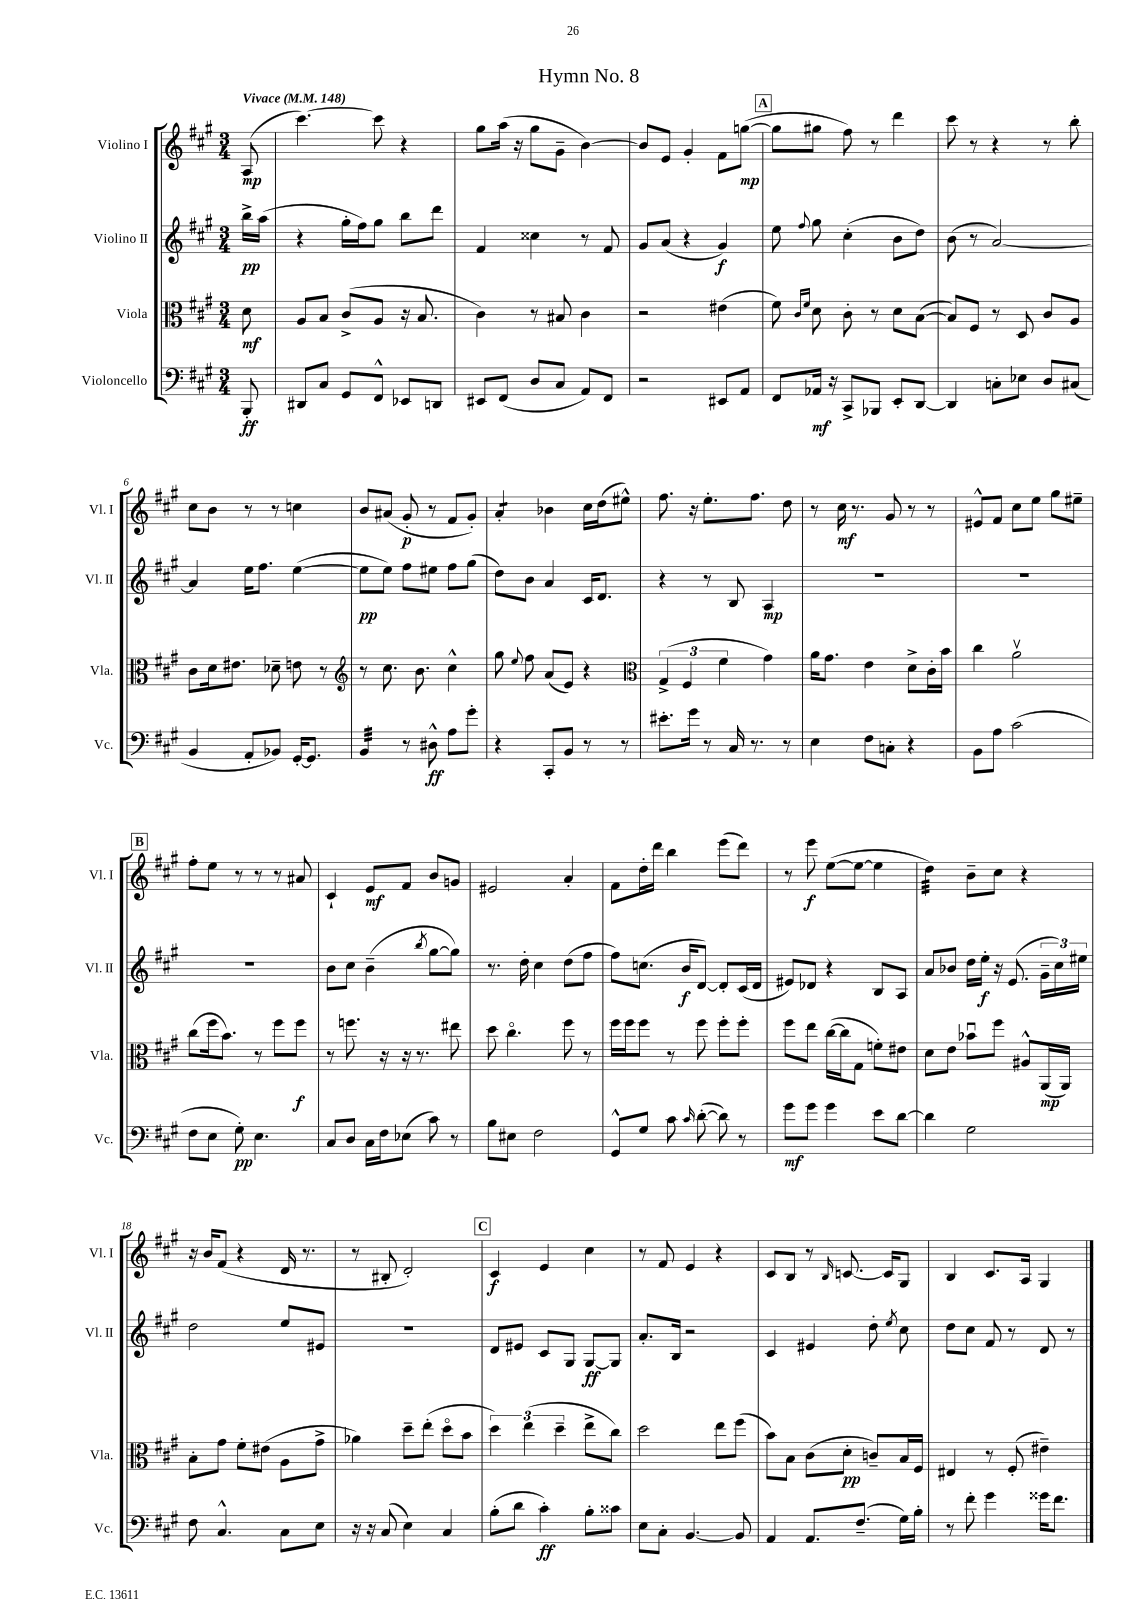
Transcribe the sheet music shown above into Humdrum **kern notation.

**kern	**kern	**kern	**kern
*staff4	*staff3	*staff2	*staff1
*clefF4	*clefC3	*clefG2	*clefG2
*k[f#c#g#]	*k[f#c#g#]	*k[f#c#g#]	*k[f#c#g#]
*M3/4	*M3/4	*M3/4	*M3/4
*MM148	*MM148	*MM148	*MM148
8BBB'	8d	16bb^	(8A
.	.	(16aa	.
=	=	=	=
8DD#	8A	4r	[4.ccc#)
8C#	8B	.	.
8GG#	(8c#^	16gg#'	.
.	.	16ff#)	.
8FF#^^	8A	8gg#	8ccc#]
8EE-	16r	8bb	4r
.	8.B	.	.
8DD	.	8ddd	.
=	=	=	=
8EE#	4c#)	4f#	8gg#
(8FF#	.	.	(16aa
.	.	.	16r
8D	8r	4cc##	8gg#
8C#	8B#	.	8g#~
8AA)	4c#	8r	[4b)
8FF#	.	8f#	.
=	=	=	=
2r	2r	8g#	8b]
.	.	(8a	8e
.	.	4r	4g#'
8EE#	(4e#	4g#)	8f#
8AA	.	.	([8gg
=	=	=	=
8FF#	8f#)	8ee	8gg]
.	16qqc#	.	.
.	16qqf#	8qqff#	.
16AA-	8d	8gg#	8gg#
16r	.	.	.
8CC#^	8c#'	(4cc#'	8ff#)
8BBB-	8r	.	8r
8EE'	8d	8b	4ddd
[8DD	([8B	8dd)	.
=	=	=	=
4DD]	8B])	(8b	8ccc#
.	8F#	8r	8r
8C'	8r	[2a)	4r
8E-	8D	.	.
8D	8c#	.	8r
(8C#	8A	.	8bb'
=	=	=	=
4BB	8c#	4a]	8cc#
.	16d	.	8b
.	8.e#	.	.
8AA'	.	16ee	8r
.	.	8.ff#	.
8BB-)	8d-~	.	8r
[16GG#'	8e	([4ee	4cc
8.GG#]	.	.	.
.	8r	.	.
=	=	=	=
*	*clefG2	*	*
4BB	8r	8ee]	8b
.	8.cc#	8ee)	(8a#
8r	.	8ff#	8g#'
.	8.b	.	.
8D#^^	.	8ee#	8r
8A	4cc#^^	8ff#	8f#
8g#'	.	(8gg#	8g#')
=	=	=	=
4r	8gg#	8dd)	4a'
.	8qqee	.	.
.	8ff#	8b	.
8CC#'	(8a	4a	4b-
8BB	8e)	.	.
8r	4r	16c#	16cc#
.	.	8.d	(16dd
8r	.	.	8ee#^^)
=	=	=	=
*	*clefC3	*	*
8.e#'	(6G#^	4r	8.ff#
.	6F#	.	.
16g#	.	.	16r
8r	.	8r	8.ee'
.	6f#	.	.
16C#	.	8B	.
8.r	.	.	8.ff#
.	4g#)	4A	.
8r	.	.	8dd
=	=	=	=
4E	16a	2.r	8r
.	8.g#	.	.
.	.	.	16cc#
.	.	.	8.r
8F#	4e	.	.
8C'	.	.	8g#
4r	8d^	.	8r
.	16c#'	.	8r
.	16b	.	.
=	=	=	=
8BB	4cc#	2.r	8e#^^
8A	.	.	8f#
(2c#	2av	.	8cc#
.	.	.	8ee
.	.	.	8gg#
.	.	.	8ee#~
=	=	=	=
8F#	(8cc#	2.r	8ff#'
8E	16ff#	.	8ee
.	8.b)	.	.
8G#')	.	.	8r
4.E	8r	.	8r
.	8ff#	.	8r
.	8ff#	.	8a#
=	=	=	=
8C#	8r	8b	4c#`
8D	8.ff	8cc#	.
16C#	.	(4b~	8e
16F#	16r	.	.
(8E-	16r	.	8f#
.	8.r	.	.
.	.	8qbb	.
8c#)	.	[8gg#	8b
8r	8ee#	8gg#])	8g
=	=	=	=
8B	8dd	8.r	2e#
8E#	4.cc#o	.	.
.	.	16dd'	.
2F#	.	4cc#	.
.	8ff#	(8dd	4a'
.	8r	8ff#	.
=	=	=	=
8GG#^^	16ff#	8ff#)	8f#
.	16ff#	.	.
8G#	8ff#	(8.cc	16dd'
.	.	.	16ddd
8c#	8r	.	4bb
.	.	16b	.
16qqc#	.	.	.
([8d'	8ff#	[8d)	.
8d])	8ff#'	8d']	(8eee
8r	8ff#'	(16c#	8ddd)
.	.	16d	.
=	=	=	=
8g#	8ff#	8e#)	8r
8g#	8ee	8d-	8eee
4g#	([16cc#	4r	([8ee
.	16cc#]	.	.
.	8G#	.	8ee_
8e	8f')	8B	4ee]
[8d	8e#	8A	.
=	=	=	=
4d]	8d	8a	4dd)
.	8e	8b-	.
2G#	8b-u	16dd	8b~
.	.	16ee'	.
.	8ff#	16r	8cc#
.	.	(8.e	.
.	8A#^^	.	4r
.	(16AA	24g#~	.
.	.	24cc#)	.
.	16AA)	.	.
.	.	24ee#	.
=	=	=	=
8F#	8B'	2dd	16r
.	.	.	16b
4.C#^^	8g#	.	(8f#
.	8f#'	.	4r
.	(8e#	.	.
8C#	8A	8ee	16d
.	.	.	8.r
8E	8g#^	8e#	.
=	=	=	=
16r	4a-)	2.r	8r
16r	.	.	.
(8C#	.	.	8B#'
4E)	8dd~	.	2d')
.	(8ee'	.	.
4C#	8ddo	.	.
.	8b	.	.
=	=	=	=
(8B'	6dd)	8d	4c#
8d	.	8e#	.
.	(6ee	.	.
4c#')	.	8c#	4e
.	6dd~	.	.
.	.	8G#	.
8B'	8ee^	[8G#	4cc#
8c##	8cc#)	8G#]	.
=	=	=	=
8E	2dd	8.a'	8r
8C#'	.	.	8f#
.	.	16B	.
[4.BB	.	2r	4e
.	8ee	.	4r
8BB]	(8ff#	.	.
=	=	=	=
4AA	8b)	4c#	8c#
.	8B	.	8B
8.AA	(8c#	4e#	8r
.	.	.	16qqB
.	8d'	.	[8.c
(8.F#~	.	.	.
.	8c~)	8dd'	.
.	.	.	16c]
.	.	8qee	.
16G#)	16B	8cc#	8G#
16B'	16F#	.	.
=	=	=	=
8r	4E#	8dd	4B
8f#'	.	8cc#	.
4g#	8r	8f#	8.c#
.	(8F#'	8r	.
.	.	.	16A
16g##	4e#~)	8d	4G#
8.f#	.	.	.
.	.	8r	.
==	==	==	==
*-	*-	*-	*-
